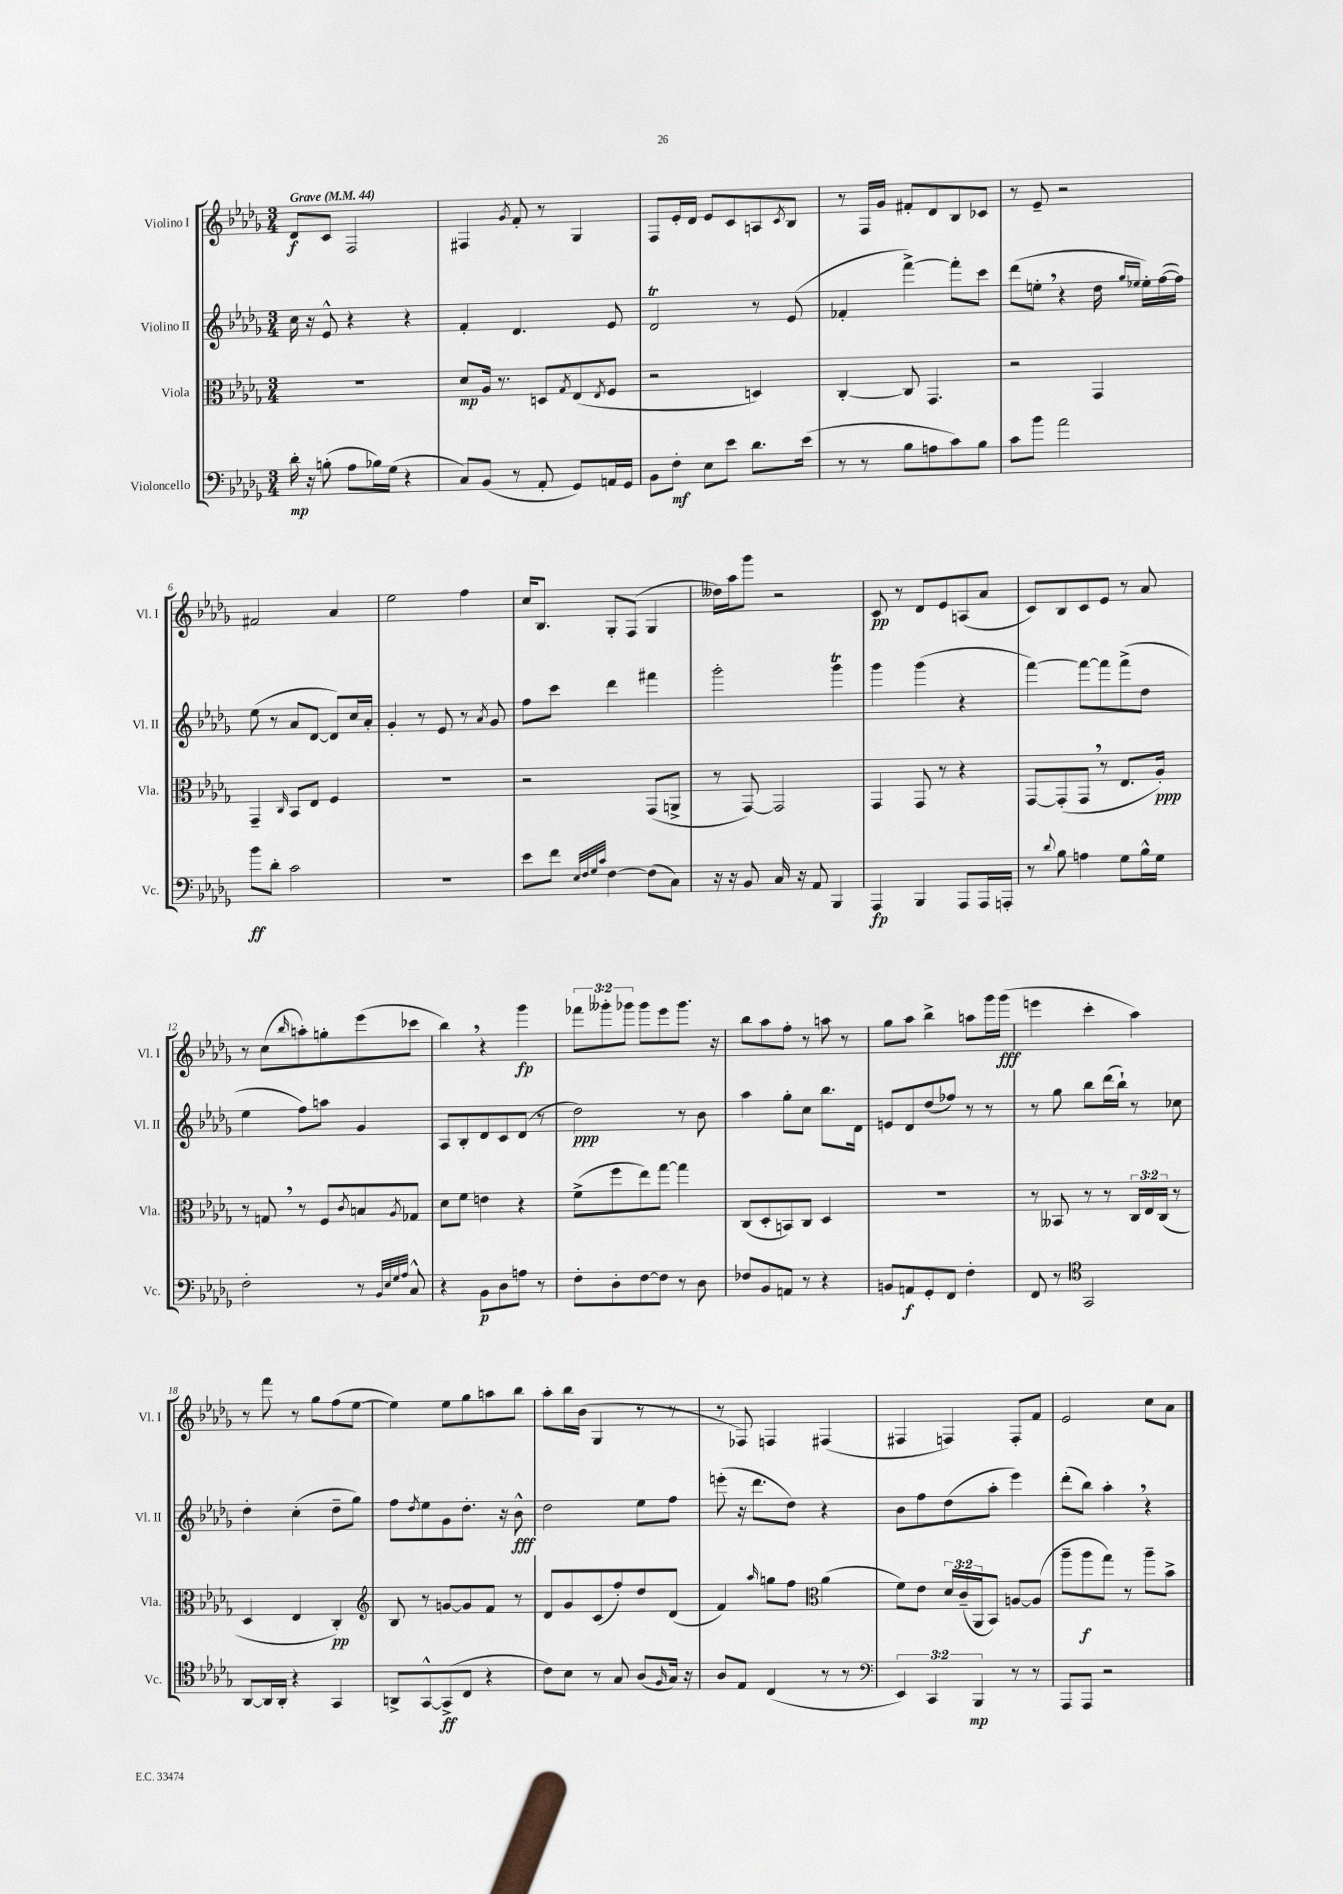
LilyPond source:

<<
\new StaffGroup <<
\new Staff = "s0" \with { instrumentName = "Violino I" shortInstrumentName = "Vl. I" } {
    \clef treble \key des \major \numericTimeSignature \time 3/4 \override Staff.TupletNumber.text = #tuplet-number::calc-fraction-text \tempo "Grave" 4 = 44
    des'8\f c'8 f2 |
    fis4 \acciaccatura { ges'8 } f'8-. r8 ges4 |
    f8 ees'16-. des'16 ees'8 c'8 a8 \acciaccatura { c'8 } bes8 |
    r8 f16 ges'16 fis'8-. des'8 bes8 ces'8 |
    r8 ees'8-- r2 |
    fis'2 aes'4 |
    ees''2 f''4 |
    c''16 bes8. ges8-. f8( ges4 |
    deses''16) aes''16 ges'''8 r2 |
    c'8\pp r8 des'8 ees'8 a8( aes'8 |
    c'8) bes8 c'8 ees'8 r8 aes'8 |
    r8 c''8( \grace { bes''16 } a''8-.) g''8-. ees'''8( ces'''8 |
    bes''4) \breathe r4 ges'''4\fp |
    \tuplet 3/2 { fes'''8 geses'''8-. ges'''8 } ges'''8 ees'''8 ges'''8. r16 |
    bes''8 aes''8 f''8-. r8 a''8 r8 |
    ges''8 aes''8 bes''4-> a''8 ges'''16 ges'''16\fff( |
    e'''4 c'''4-. aes''4) |
    r8 f'''8 r8 ges''8 f''8( ees''8~ |
    ees''4) ees''8 ges''8 a''8 bes''8 |
    aes''8-. bes''16 bes'16( ges4 r8 r8 |
    r8 fes8) f4 fis4( |
    fis4 f4) f8-. f'8 |
    ees'2 c''8 aes'8 \bar "|." |
}
\new Staff = "s1" \with { instrumentName = "Violino II" shortInstrumentName = "Vl. II" } {
    \clef treble \key des \major \numericTimeSignature \time 3/4
    c''16 r16 ees'8-^ r4 r4 |
    f'4-. des'4. ees'8 |
    des'2\trill r8 ees'8( |
    fes'4-. f'''4~->) f'''8-. c'''8 |
    des'''8( e''8-. \breathe r4 des''16 \grace { ges''16 ees''16 } ees''16-.) f''16~( f''16) |
    ees''8( r8 aes'8 des'8~ des'8) c''16 aes'16-. |
    ges'4-. r8 ees'8 r8 \acciaccatura { aes'8 } ges'8 |
    f''8 c'''8 des'''4 fis'''4 |
    ges'''2-. ges'''4\trill |
    ges'''4 ges'''4( r4 |
    f'''4~) f'''8~ f'''8 f'''8->( des''8 |
    ees''4 f''8) a''8 ges'4 |
    aes8 bes8-. des'8 c'8 des'8( r8 |
    des''2\ppp) r8 bes'8 |
    aes''4 ges''8-. c''8 bes''8. des'16 |
    e'8 des'8 des''8( fes''8) r8 r8 |
    r8 ges''8 bes''8 des'''16( bes''16-!) r8 ces''8 |
    des''4-. c''4-.( des''8-- ges''8) |
    f''8 \acciaccatura { des''8 } ees''8 ges'8 des''8.-. r16 bes'8-^\fff |
    des''2 ees''8 f''8 |
    e'''8-.( r16 des'''8. des''8) r4 |
    bes'8 f''8 des''8( aes''8-. ees'''4) |
    des'''8-.( bes''8) aes''4-. \breathe r4 \bar "|." |
}
\new Staff = "s2" \with { instrumentName = "Viola" shortInstrumentName = "Vla." } {
    \clef alto \key des \major \numericTimeSignature \time 3/4 \override Staff.TupletNumber.text = #tuplet-number::calc-fraction-text
    R2. |
    des'8\mp aes16 r8. d8 \acciaccatura { ges8 } ees8( \acciaccatura { ees8 } f8 |
    r2 d4) |
    c4~-. c8 ges,4. |
    r2 ges,4 |
    ges,4-- \grace { c16 } bes,8 ees8 f4 |
    R2. |
    r2 ges,8( a,8-> |
    r8 ges,8~) ges,2 |
    ges,4 ges,8 r8 r4 |
    ges,8~ ges,8-.( ges,8 \breathe r8 ees8. aes16-.\ppp) |
    r8 g8 \breathe r8 f8 \acciaccatura { c'8 } b8 \acciaccatura { aes8 } ges8 |
    des'8 f'8 e'4 r4 |
    f'8->( f''8 ees''8) ges''8~ ges''4 |
    c8( des8-. b,8) c8 des4 |
    R2. |
    r8 beses,8 r8 r8 \tuplet 3/2 { c16 ees16 c16( } r8 |
    des4 ees4 c4-.\pp) |
    \clef treble bes8 r8 g'8~ g'8 f'8 r8 |
    des'8 ges'8 c'8( f''8-.) des''8 des'8( |
    f'4) \grace { aes''16 } g''8 f''8 \clef alto aes'4( |
    f'8) ees'8 \tuplet 3/2 { des'16 c'16--( aes,16 } bes,8) a8~ a8( |
    aes''8-- aes''8\f ges''8) r8 aes''8-- bes'8-> \bar "|." |
}
\new Staff = "s3" \with { instrumentName = "Violoncello" shortInstrumentName = "Vc." } {
    \clef bass \key des \major \numericTimeSignature \time 3/4 \override Staff.TupletNumber.text = #tuplet-number::calc-fraction-text
    des'16-.\mp r16 b8-.( aes8 bes16) ges16( r4 |
    c8) bes,8( r8 aes,8-. ges,8) a,16 ges,16 |
    bes,8 f8-.\mf ees8 ees'8 des'8. ees'16( |
    r8 r8 bes8 a8 c'8) bes8 |
    c'8 bes'8 aes'2 |
    bes'8\ff des'8-. c'2 |
    R2. |
    ees'8 f'8 \grace { ees32 f32 ges32 c'32 } f4~ f8( c8) |
    r16 r16 bes,8 c16 r16 aes,8 bes,,4 |
    aes,,4\fp bes,,4 aes,,8 aes,,16 a,,16-. |
    r8 \appoggiatura { des'8 } bes8 a4 ges8 bes16-^ ges16 |
    f2-. r8 \grace { bes,32 ees32 ges32 aes32 } c8-^ |
    r4 bes,8\p des8 a8 r8 |
    f8-. des8-. f8~ f8 r8 des8 |
    fes8 bes,8 a,8 r8 r4 |
    b,8 a,8\f ges,8-. f,8 f4-. |
    f,8 r8 \clef tenor ges,2 |
    aes,8~ aes,16 aes,16-. r4 ges,4 |
    a,8-> ges,8~-^ ges,8->\ff( c8 r4 |
    c'8) bes8 r8 ges8 aes8( \grace { f16 } ges16) r16 |
    aes8 ees8 c4( r8 r8 |
    \clef bass \tuplet 3/2 { ees,4) c,4 bes,,4\mp } r8 r8 |
    aes,,8 aes,,8 r2 \bar "|." |
}
>>
>>
